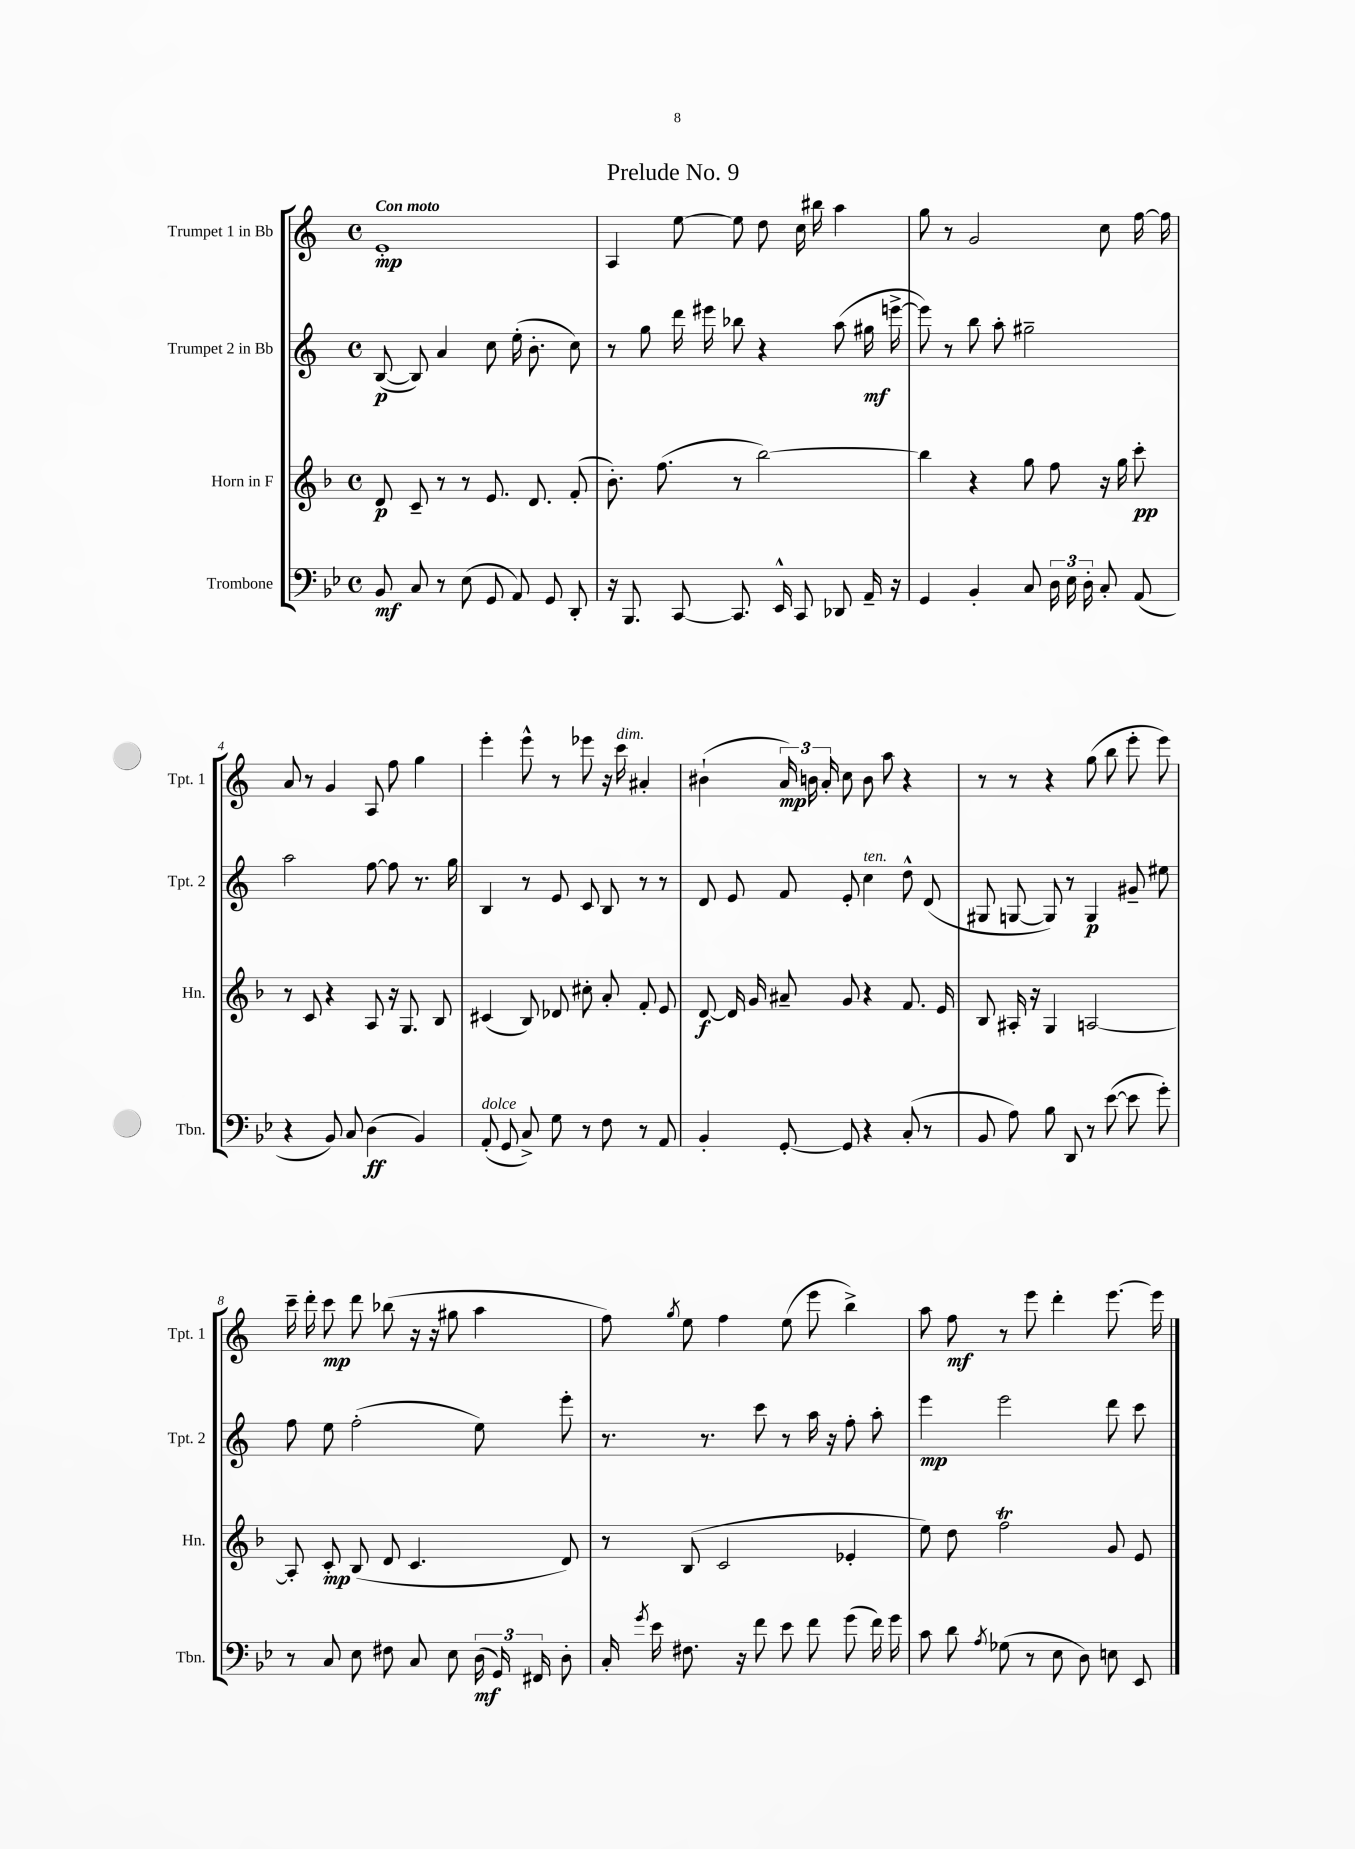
\header { title = "Prelude No. 9" }
<<
\new StaffGroup <<
\new Staff = "s0" \with { instrumentName = "Trumpet 1 in Bb" shortInstrumentName = "Tpt. 1" } {
    \clef treble \key c \major \defaultTimeSignature \time 4/4 \tempo "Con moto"
    \autoBeamOff e'1-.\mp |
    a4 e''8~ e''8 d''8 c''16 bis''16 a''4 |
    g''8 r8 g'2 c''8 f''16~ f''16 |
    a'8 r8 g'4 a8 f''8 g''4 |
    e'''4-. e'''8-^ r8 ees'''8 r16 c'''16^\markup { \italic "dim." } ais'4-. |
    bis'4-!( \tuplet 3/2 { a'16\mp) b'16 a'16-. } c''8 b'8 a''8 r4 |
    r8 r8 r4 g''8( b''8 e'''8-. e'''8) |
    c'''16-- d'''16-. c'''8\mp d'''8 bes''8( r16 r16 gis''8 a''4 |
    f''8) \acciaccatura { g''8 } e''8 f''4 e''8( e'''8 b''4->) |
    a''8 f''8\mf r8 e'''8 d'''4-. e'''8.~ e'''16 \bar "|." |
}
\new Staff = "s1" \with { instrumentName = "Trumpet 2 in Bb" shortInstrumentName = "Tpt. 2" } {
    \clef treble \key c \major \defaultTimeSignature \time 4/4
    \autoBeamOff b8~\p( b8) a'4 c''8 e''16-.( b'8.-. c''8) |
    r8 g''8 d'''16 eis'''16 bes''8 r4 a''8( gis''16\mf e'''16~-> |
    e'''8) r8 b''8 a''8-. gis''2-- |
    a''2 f''8~ f''8 r8. g''16 |
    b4 r8 e'8 c'8 b8 r8 r8 |
    d'8 e'8 f'8 e'8-. c''4^\markup { \italic "ten." } d''8-^ d'8( |
    gis8 g8~ g8) r8 g4\p gis'8-- eis''8 |
    f''8 e''8 f''2-.( e''8) e'''8-. |
    r8. r8. c'''8 r8 a''16 r16 f''8-. a''8-. |
    e'''4\mp e'''2 d'''8 c'''8 \bar "|." |
}
\new Staff = "s2" \with { instrumentName = "Horn in F" shortInstrumentName = "Hn." } {
    \clef treble \key f \major \defaultTimeSignature \time 4/4
    \autoBeamOff d'8\p c'8-- r8 r8 e'8. d'8. f'8-.( |
    bes'8.-.) f''8.( r8 bes''2~) |
    bes''4 r4 g''8 f''8 r16 g''16 c'''8-.\pp |
    r8 c'8 r4 a8 r16 g8. bes8 |
    cis'4( bes8) des'8 cis''8-. a'8-. f'8-. e'8 |
    d'8~\f d'16 g'16 ais'8-- g'8 r4 f'8. e'16 |
    bes8 ais16-. r16 g4 a2~ |
    a8-. c'8-.\mp bes8( d'8 c'4. d'8) |
    r8 bes8( c'2 ees'4-. |
    e''8) d''8 f''2\trill g'8 e'8 \bar "|." |
}
\new Staff = "s3" \with { instrumentName = "Trombone" shortInstrumentName = "Tbn." } {
    \clef bass \key bes \major \defaultTimeSignature \time 4/4
    \autoBeamOff bes,8\mf c8 r8 ees8( g,8 a,8) g,8 d,8-. |
    r16 bes,,8. c,8~ c,8. ees,16-^ c,8 des,8 a,16-- r16 |
    g,4 bes,4-. c8 \tuplet 3/2 { d16 ees16 d16-. } c8-. a,8( |
    r4 bes,8) c8 d4\ff( bes,4) |
    a,8-.^\markup { \italic "dolce" }( g,8 c8->) g8 r8 f8 r8 a,8 |
    bes,4-. g,8~-. g,8 r4 c8-.( r8 |
    bes,8 a8) bes8 d,8 r8 ees'8~( ees'8 g'8-.) |
    r8 c8 ees8 fis8 c8 ees8 \tuplet 3/2 { d16\mf( g,16) fis,16 } d8-. |
    c16-. \acciaccatura { g'8 } ees'16 fis8. r16 f'8 ees'8 f'8 g'8( f'16) g'16 |
    c'8 d'8 \acciaccatura { a8 } ges8( r8 ees8 d8) e8 ees,8 \bar "|." |
}
>>
>>
